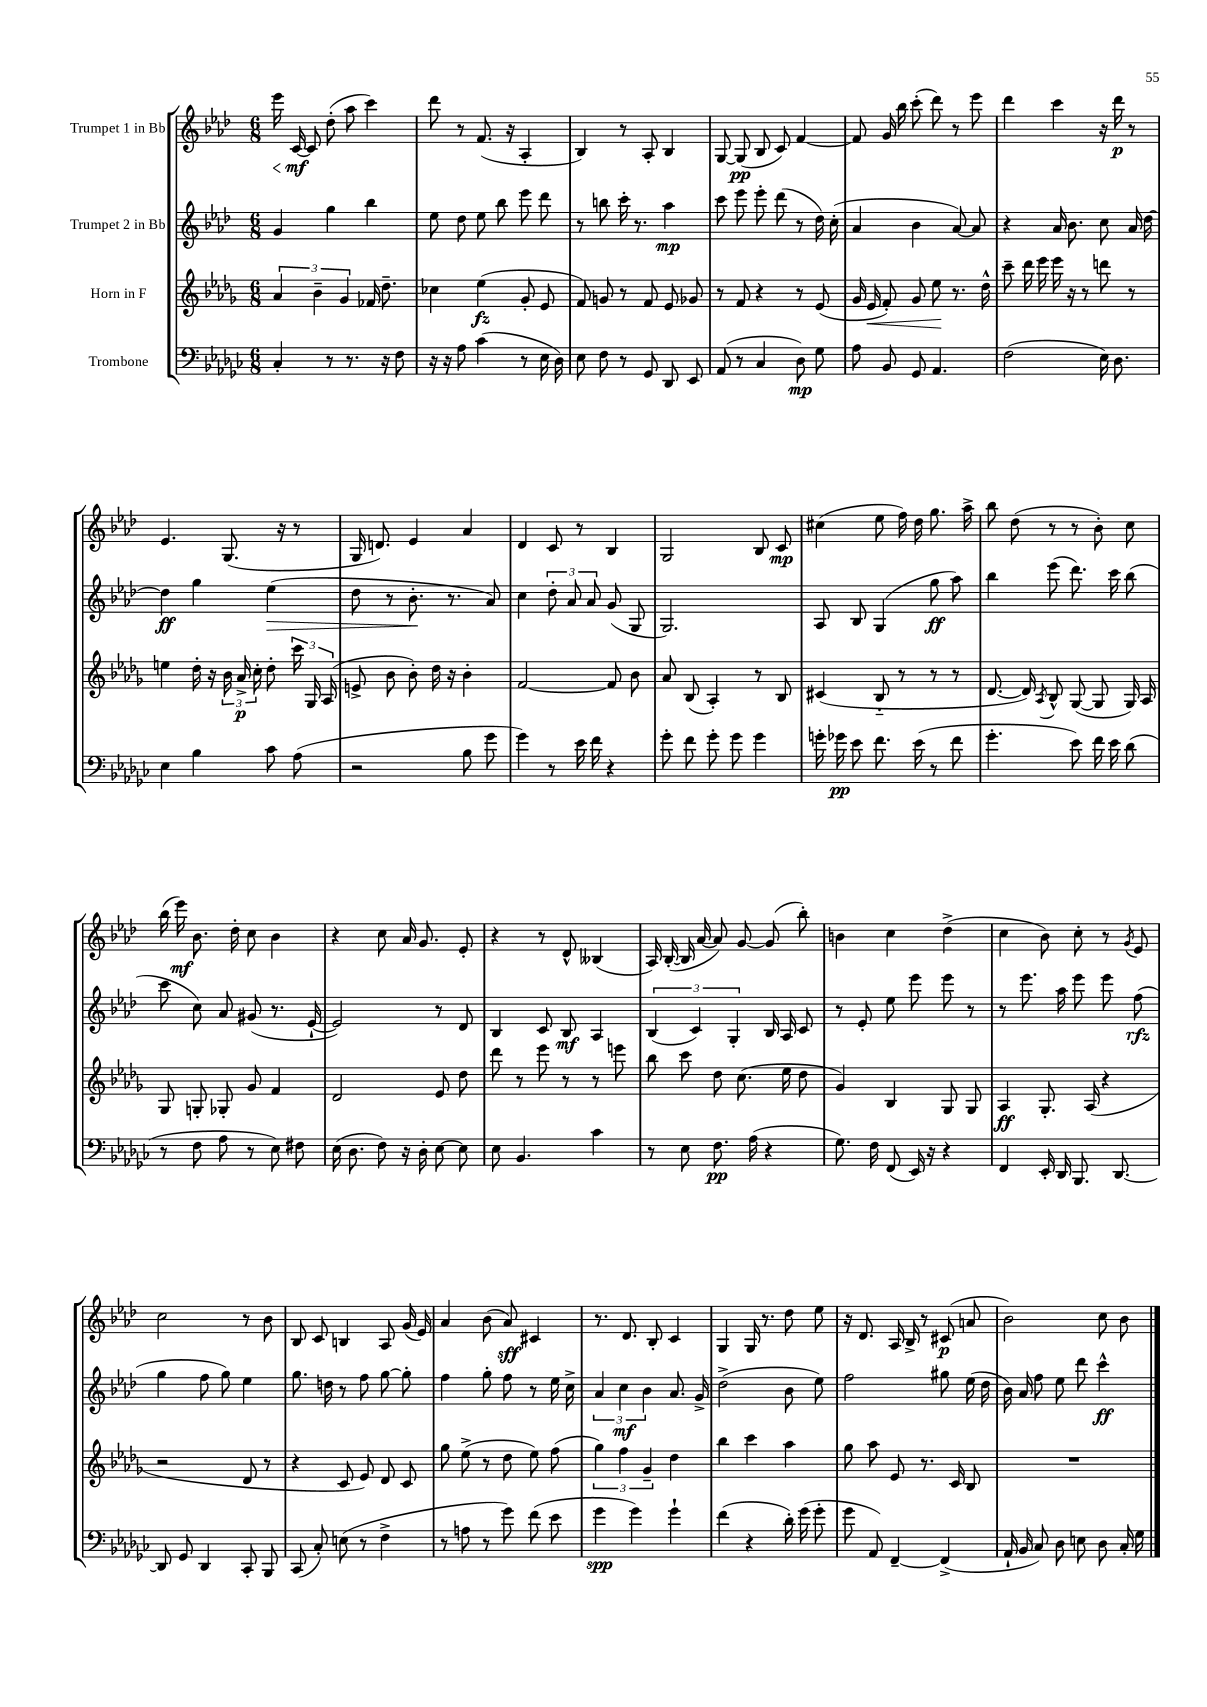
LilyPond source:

<<
\new StaffGroup <<
\new Staff = "s0" \with { instrumentName = "Trumpet 1 in Bb" } {
    \clef treble \key aes \major \numericTimeSignature \time 6/8
    \autoBeamOff ees'''16\< c'16~\mf\! c'8 des''8-.( aes''8 c'''4) |
    des'''8 r8 f'8.( r16 aes4-. |
    bes4) r8 aes8-. bes4 |
    g8~ g8\pp( bes8 c'8) f'4~ |
    f'8 g'16 bes''16 c'''8-.( des'''8) r8 ees'''8 |
    des'''4 c'''4 r16 des'''16\p r8 |
    ees'4. g8.( r16 r8 |
    g16 d'8.) ees'4 aes'4 |
    des'4 c'8 r8 bes4 |
    g2 bes8 c'8\mp |
    cis''4( ees''8 f''16) des''16 g''8. aes''16-> |
    bes''8 des''8( r8 r8 bes'8-.) c''8 |
    bes''16( ees'''16\mf) bes'8. des''16-. c''8 bes'4 |
    r4 c''8 aes'16 g'8. ees'8-. |
    r4 r8 des'8-^ beses4( |
    aes16) bes16~-.( bes16 aes'16~ aes'8) g'8~ g'8( bes''8-.) |
    b'4 c''4 des''4->( |
    c''4 bes'8) c''8-. r8 \acciaccatura { g'8 } ees'8 |
    c''2 r8 bes'8 |
    bes8 c'8 b4 aes8 g'16( ees'16) |
    aes'4 bes'8( aes'8\sff) cis'4 |
    r8. des'8. bes8-. c'4 |
    g4 g16 r8. des''8 ees''8 |
    r16 des'8. aes16 bes16-> r8 cis'8\p( a'8 |
    bes'2) c''8 bes'8 \bar "|." |
}
\new Staff = "s1" \with { instrumentName = "Trumpet 2 in Bb" } {
    \clef treble \key aes \major \numericTimeSignature \time 6/8
    \autoBeamOff g'4 g''4 bes''4 |
    ees''8 des''8 ees''8 bes''8 ees'''8 des'''8 |
    r8 b''8 c'''16-. r8. aes''4\mp |
    c'''8 ees'''8 ees'''8-. des'''8( r8 des''16) c''16-.( |
    aes'4 bes'4 aes'8~) aes'8 |
    r4 aes'16 bes'8. c''8 aes'16 des''16~ |
    des''4\ff g''4 ees''4\>( |
    des''8 r8 bes'8.-.\! r8. aes'8) |
    c''4 \tuplet 3/2 { des''8-. aes'8 aes'8 } g'8( g8 |
    g2.) |
    aes8 bes8 g4( g''8\ff aes''8) |
    bes''4 ees'''8( des'''8.) c'''16 bes''8( |
    c'''8 c''8) aes'8 gis'8( r8. ees'16~-! |
    ees'2) r8 des'8 |
    bes4 c'8 bes8\mf aes4 |
    \tuplet 3/2 { bes4( c'4) g4-. } bes16 aes16 c'8 |
    r8 ees'8-. ees''8 ees'''8 ees'''8 r8 |
    r8 ees'''8. aes''16 ees'''8 ees'''8 f''8\rfz( |
    g''4 f''8 g''8) ees''4 |
    g''8. d''16 r8 f''8 g''8~ g''8-. |
    f''4 g''8-. f''8 r8 ees''16 c''16-> |
    \tuplet 3/2 { aes'4 c''4\mf bes'4 } aes'8. g'16-> |
    des''2->( bes'8 ees''8) |
    f''2 gis''8 ees''16( des''16 |
    bes'16) aes'16 f''8 ees''8 des'''8 c'''4-^\ff \bar "|." |
}
\new Staff = "s2" \with { instrumentName = "Horn in F" } {
    \clef treble \key des \major \numericTimeSignature \time 6/8
    \autoBeamOff \tuplet 3/2 { aes'4 bes'4-- ges'4 } fes'16 des''8.-- |
    ces''4 ees''4\fz( ges'8-. ees'8 |
    f'8) g'8 r8 f'8 ees'8 ges'8 |
    r8 f'8 r4 r8 ees'8( |
    ges'16 ees'16\< f'8-.) ges'8 ees''8\! r8. des''16-^ |
    c'''8-- des'''16 ees'''16 ees'''16 r16 r8 d'''8 r8 |
    e''4 des''16-. r16 \tuplet 3/2 { bes'16 aes'16->\p c''16-. } des''8-. \tuplet 3/2 { c'''16 ges16 aes16( } |
    e'8-> bes'8 bes'8-.) des''16 r16 bes'4-. |
    f'2~ f'8 bes'8 |
    aes'8 bes8( aes4-.) r8 bes8 |
    cis'4( bes8-_ r8 r8 r8 |
    des'8.~ des'16) \acciaccatura { aes8 } bes8-^ ges8~( ges8 ges16) aes16 |
    ges8 g8-. ges8-. ges'8 f'4 |
    des'2 ees'8 des''8 |
    des'''8 r8 ees'''8 r8 r8 e'''8 |
    bes''8 c'''8 des''8 c''8.( ees''16 des''8 |
    ges'4) bes4 ges8 ges8 |
    aes4\ff ges8.-. aes16( r4 |
    r2 des'8 r8 |
    r4 c'8 ees'8) des'8 c'8 |
    ges''8 ees''8->( r8 des''8 ees''8) f''8( |
    \tuplet 3/2 { ges''4) f''4 ges'4-- } des''4 |
    bes''4 c'''4 aes''4 |
    ges''8 aes''8 ees'8 r8. c'16 bes8 |
    R2. \bar "|." |
}
\new Staff = "s3" \with { instrumentName = "Trombone" } {
    \clef bass \key ges \major \numericTimeSignature \time 6/8
    \autoBeamOff ces4-. r8 r8. r16 f8 |
    r16 r16 aes8 ces'4( r8 ees16 des16) |
    ees8 f8 r8 ges,8 des,8 ees,8 |
    aes,8( r8 ces4 des8\mp) ges8 |
    aes8 bes,8 ges,8 aes,4. |
    f2( ees16) des8. |
    ees4 bes4 ces'8 aes8( |
    r2 bes8 ges'8 |
    ges'4) r8 ees'16 f'16 r4 |
    ges'8-. f'8 ges'8-. ges'8 ges'4 |
    g'16-. ges'16\pp ees'8 f'8. ees'16( r8 f'8 |
    ges'4.-. ees'8) f'16 ees'16 des'8( |
    r8 f8 aes8 r8 ees8) fis8 |
    ees16( des8. f8) r16 des16-. ees8~ ees8 |
    ees8 bes,4. ces'4 |
    r8 ees8 f8.\pp aes16( r4 |
    ges8.) f16 f,8( ees,16) r16 r4 |
    f,4 ees,16-. des,16 bes,,8. des,8.~ |
    des,8 ges,8 des,4 ces,8-. bes,,8 |
    ces,8( ces8-.) e8( r8 f4-> |
    r8 a8 r8 ges'8) f'8( ees'8 |
    ges'4\spp ges'4) ges'4-! |
    f'4( r4 des'16-.) ges'16( ges'8-. |
    ges'8 aes,8) f,4~-- f,4->( |
    aes,16-! bes,16 ces8) des8 e8 des8 ces16-. ges16 \bar "|." |
}
>>
>>
\layout { \context { \Score \remove "Bar_number_engraver" } }
